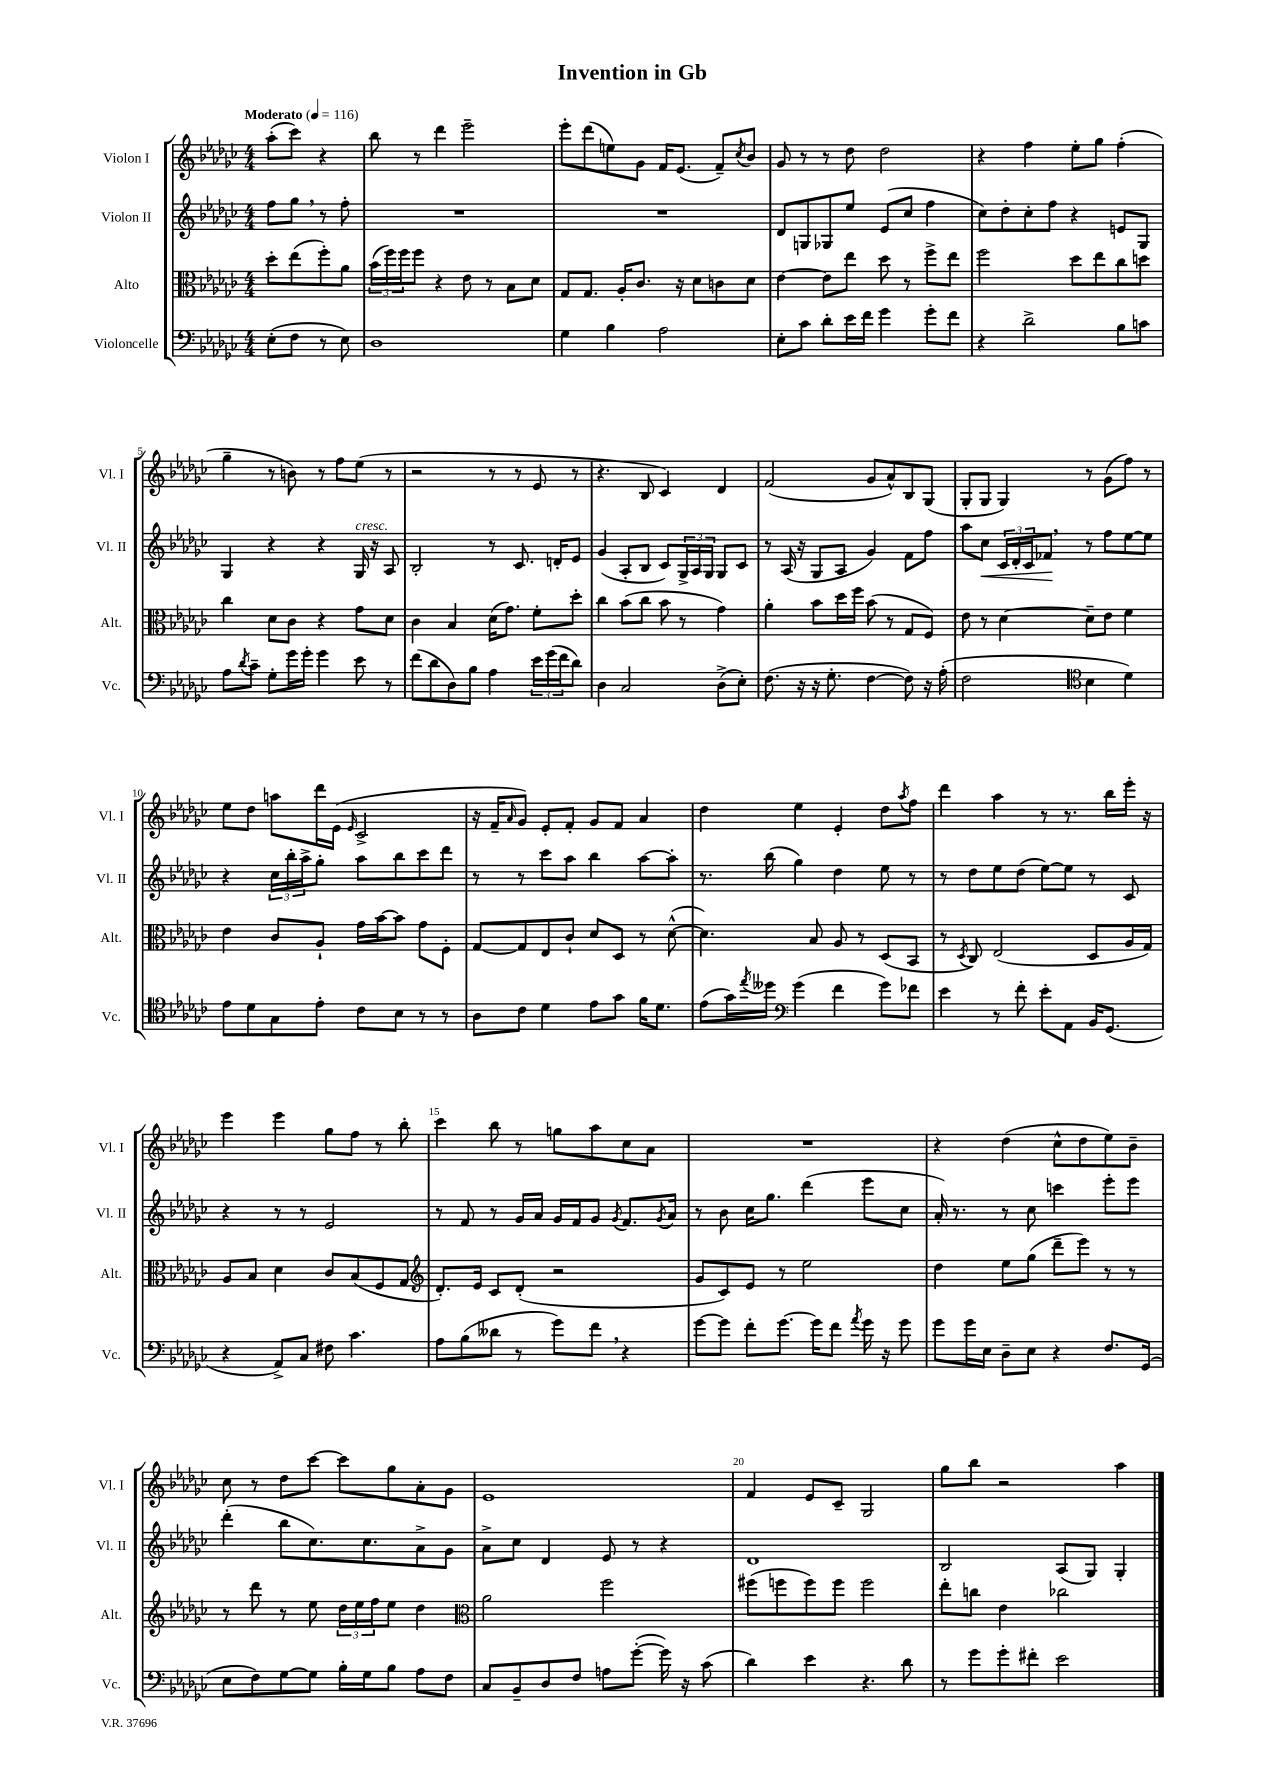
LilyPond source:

\header { title = "Invention in Gb" }
<<
\new StaffGroup <<
\new Staff = "s0" \with { instrumentName = "Violon I" shortInstrumentName = "Vl. I" } {
    \clef treble \key ges \major \numericTimeSignature \time 4/4 \partial 2 \tempo "Moderato" 4 = 116
    aes''8-.( ces'''8) r4 |
    bes''8 r8 des'''4 ees'''2-- |
    ees'''8-. des'''8( e''8) ges'8 f'16 ees'8.( f'8--) \acciaccatura { ces''8 } bes'8 |
    ges'8 r8 r8 des''8 des''2 |
    r4 f''4 ees''8-. ges''8 f''4-.( |
    ges''4-- r8 b'8) r8 f''8 ees''8( r8 |
    r2 r8 r8 ees'8 r8 |
    r4. bes8 ces'4) des'4 |
    f'2( ges'8 aes'8-^) bes8 ges8( |
    ges8-. ges8 ges4) r8 ges'8( f''8) r8 |
    ees''8 des''8 a''8 des'''16 ees'16( \grace { ees'16 } ces'2-> |
    r16 f'16-- \grace { aes'16 } ges'8) ees'8-. f'8-. ges'8 f'8 aes'4 |
    des''4 ees''4 ees'4-. des''8 \acciaccatura { aes''8 } f''8 |
    des'''4 aes''4 r8 r8. bes''16 ees'''16-. r16 |
    ees'''4 ees'''4 ges''8 f''8 r8 bes''8-. |
    ces'''4 bes''8 r8 g''8 aes''8 ces''8 aes'8 |
    R1 |
    r4 des''4( ces''8-^ des''8 ees''8) bes'8-- |
    ces''8 r8 des''8 ces'''8~ ces'''8 ges''8 aes'8-. ges'8 |
    ees'1 |
    f'4 ees'8 ces'8-- ges2 |
    ges''8 bes''8 r2 aes''4 \bar "|." |
}
\new Staff = "s1" \with { instrumentName = "Violon II" shortInstrumentName = "Vl. II" } {
    \clef treble \key ges \major \numericTimeSignature \time 4/4 \partial 2
    f''8 ges''8 \breathe r8 f''8-. |
    R1 |
    R1 |
    des'8 g8 ges8 ees''8 ees'8( ces''8 f''4 |
    ces''8) des''8-. ces''8-. f''8 r4 e'8 ges8 |
    ges4 r4 r4 ges16^\markup { \italic "cresc." } r16 aes8 |
    bes2-. r8 ces'8. d'16-. ees'8 |
    ges'4( aes8-. bes8 ces'8) \tuplet 3/2 { ges16-> aes16 ges16 } ges8 ces'8 |
    r8 aes16( r16 ges8 aes8 ges'4) f'8 f''8 |
    aes''8 ces''8\< \tuplet 3/2 { ces'16 des'16-. ces'16 } fes'8\! \breathe r8 f''8 ees''8~ ees''8 |
    r4 \tuplet 3/2 { ces''16 bes''16-. aes''16-> } ges''8-. aes''8 bes''8 ces'''8 des'''8 |
    r8 r8 ces'''8 aes''8 bes''4 aes''8~ aes''8-. |
    r8. bes''16( ges''4) des''4 ees''8 r8 |
    r8 des''8 ees''8 des''8( ees''8~) ees''8 r8 ces'8 |
    r4 r8 r8 ees'2 |
    r8 f'8 r8 ges'16 aes'16 ges'16 f'16 ges'8 \acciaccatura { ges'8 } f'8. \acciaccatura { ges'8 } aes'16 |
    r8 bes'8 ces''16 ges''8. des'''4( ees'''8 ces''8 |
    aes'16-.) r8. r8 ces''8 c'''4 ees'''8-. ees'''8 |
    des'''4-.( bes''8 ces''8.) ces''8. aes'8-> ges'8 |
    aes'8-> ces''8 des'4 ees'8 r8 r4 |
    des'1 |
    bes2 aes8( ges8) ges4-. \bar "|." |
}
\new Staff = "s2" \with { instrumentName = "Alto" shortInstrumentName = "Alt." } {
    \clef alto \key ges \major \numericTimeSignature \time 4/4 \partial 2
    des''8-. ees''8( f''8-.) aes'8 |
    \tuplet 3/2 { bes'16( f''16) f''16 } f''8 r4 ees'8 r8 bes8 des'8 |
    ges8 ges8. aes16-. ces'8. r16 des'8 c'8 des'8 |
    ees'4~ ees'8 ees''8 des''8 r8 f''8-> ees''8 |
    f''2 des''8 ees''8 ces''8 d''8 |
    ces''4 des'8 ces'8 r4 ges'8 des'8 |
    ces'4 bes4 des'16( ges'8.) f'8-. des''8-. |
    ces''4 bes'8( ces''8 bes'8 r8 ges'4) |
    aes'4-. bes'8 des''16 f''16 bes'8( r8 ges8 f8) |
    ees'8 r8 des'4~ des'8-- ees'8 f'4 |
    ees'4 ces'8 aes8-! ges'16 bes'16~ bes'8 ges'8 f8-. |
    ges8~ ges8 ees8 ces'8-! des'8 des8 r8 des'8~-^( |
    des'4.) bes8 aes8 r8 des8( bes,8 |
    r8 \acciaccatura { des8 } ces8) ees2( des8 aes16 ges16) |
    aes8 bes8 des'4 ces'8 bes8( f8 ges8 |
    \clef treble des'8.-.) ees'16 ces'8 des'8-.( r2 |
    ges'8 ces'8) ees'8 r8 ees''2 |
    des''4 ees''8 ges''8( des'''8-- ees'''8) r8 r8 |
    r8 des'''8 r8 ees''8 \tuplet 3/2 { des''16 ees''16 f''16 } ees''8 des''4 |
    \clef alto aes'2 f''2 |
    fis''8( f''8 f''8) f''8 f''2 |
    ees''8-. c''8 ees'4 ces''2 \bar "|." |
}
\new Staff = "s3" \with { instrumentName = "Violoncelle" shortInstrumentName = "Vc." } {
    \clef bass \key ges \major \numericTimeSignature \time 4/4 \partial 2
    ees8-.( f8 r8 ees8) |
    des1 |
    ges4 bes4 aes2 |
    ees8-. ces'8 des'8-. ees'16 f'16 ges'4 ges'8-. f'8 |
    r4 des'2-> bes8 c'8 |
    aes8 \acciaccatura { des'8 } ces'8-- ges8-. ges'16 ges'16-. ges'4 ees'8 r8 |
    f'8( des'8 des8) bes8 aes4 \tuplet 3/2 { ees'16 ges'16( f'16 } des'8) |
    des4 ces2 des8->( ees8-.) |
    f8.( r16 r16 ges8.-. f4~ f8) r16 aes16-.( |
    f2 \clef tenor bes4 des'4) |
    ees'8 des'8 ges8 ees'8-. ces'8 bes8 r8 r8 |
    aes8 ces'8 des'4 ees'8 ges'8 f'16 des'8. |
    ees'8( ges'16) \acciaccatura { ees''8 } deses''16 \clef bass ges'4( f'4 ges'8) fes'8 |
    ees'4 r8 f'8-. ees'8-. aes,8 bes,16 ges,8.( |
    r4 aes,8->) ces8 fis8 ces'4. |
    aes8 bes8( deses'8 r8 ges'8) f'8 \breathe r4 |
    ges'8~ ges'8 f'8-. ges'8.~ ges'16 f'8 \acciaccatura { aes'8 } ges'16 r16 ges'8 |
    ges'8 ges'16 ees16 des8-- ees8 r4 f8. ges,16( |
    ees8 f8) ges8~ ges8 bes16-. ges16 bes8 aes8 f8 |
    ces8 bes,8-- des8 f8 a8 ges'8~-.( ges'16) r16 ces'8( |
    des'4) ees'4 r4. des'8 |
    r8 ges'8 ges'8-. fis'8-. ees'2 \bar "|." |
}
>>
>>
\layout { \context { \Score \override BarNumber.break-visibility = ##(#f #t #t) barNumberVisibility = #(every-nth-bar-number-visible 5) } }
